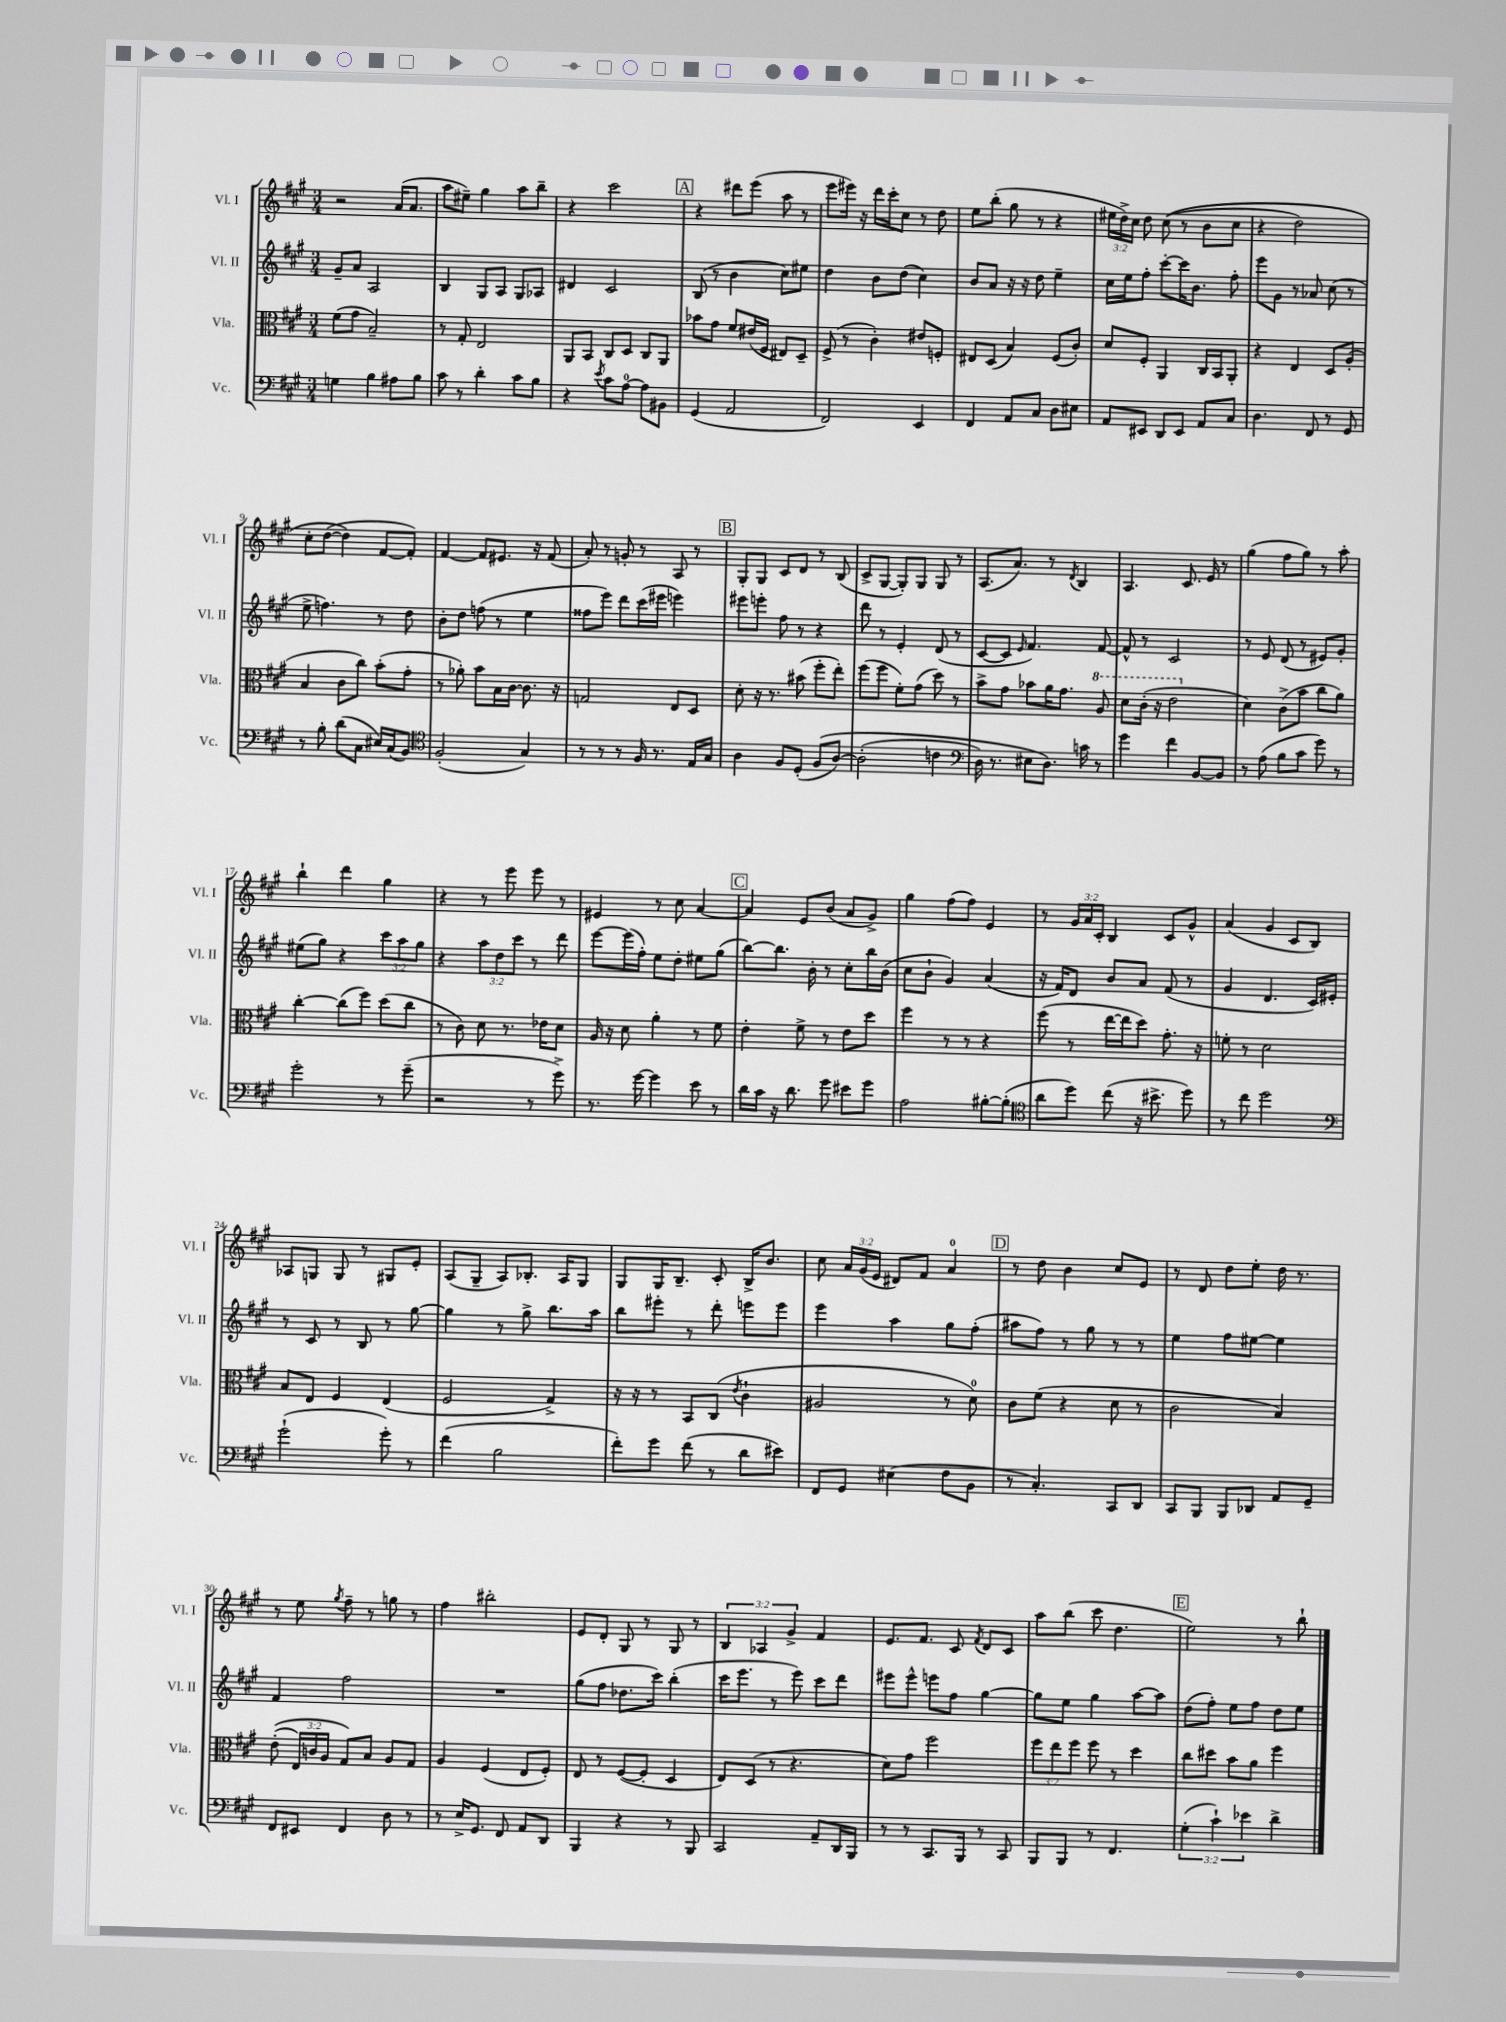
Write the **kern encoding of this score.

**kern	**kern	**kern	**kern
*part4	*part3	*part2	*part1
*staff4	*staff3	*staff2	*staff1
*I"Vc.	*I"Vla.	*I"Vl. II	*I"Vl. I
*I'Vc.	*I'Vla.	*I'Vl. II	*I'Vl. I
*clefF4	*clefC3	*clefG2	*clefG2
*k[f#c#g#]	*k[f#c#g#]	*k[f#c#g#]	*k[f#c#g#]
*M3/4	*M3/4	*M3/4	*M3/4
=1	=1	=1	=1
4Gn\	(8f#\L	8g#~/L	2r
.	8g#\J	8a/J	.
4B\	2B~/)	2A/	.
8A#X\L	.	.	(16a/KL
.	.	.	8.a/J
8B\J	.	.	.
=2	=2	=2	=2
8c#\	8r	4B/	8aa\L
8r	8G#'/	.	8ee#X~\J)
4d'\	2E/	8G#/L	4gg#\
.	.	8A/J	.
8c#\L	.	8G#/L	8aa\L
8B\J	.	8A-X/J	8bb~\J
=3	=3	=3	=3
4r	8AA/L	4d#X/	4r
.	8BB/J	.	.
8qe/	.	.	.
8c#\L	8C#/L	2c#/	2ccc#\
[8A\J	8D/J	.	.
8A\L]	8C#/L	.	.
8BB#X\J	8AA/J	.	.
!!LO:REH:place=s1:t=A
=4	=4	=4	=4
(4GG#/	8b-X\L	(8B/	4r
.	8g#\J	8r	.
2AA/	8f#/L	4b\	8ddd#X\L
.	(16e#X/L	.	(8eee\J
.	16F#/JJ	.	.
.	8E#X/L)	8cc#\L)	8aa\
.	8D~/J	8ee#X\J	8r
=5	=5	=5	=5
2FF#/)	(8F#^/	4dd\	8eee\L
.	8r	.	16eee#X\Jk)
.	.	.	16r
.	4c#'\)	8b\L	16ddd\LL
.	.	.	16ccc#'\J
.	.	(8dd\J	8cc#\J
4EE/	8e#X/L	4cc#\)	8r
.	8Fn'/J	.	8dd\
=6	=6	=6	=6
4FF#/	8E#X/L	8b/L	8ee\L
.	(8D/J	8a/J	(8bb'\J
8AA/L	4B/)	16r	8gg#\
.	.	16r	.
8C#/J	.	8dd\	8r
8D\L	(8F#/L	4ee~\	4r
8E#X\J	8c#'/J)	.	.
=7	=7	=7	=7
8AA/L	8d/L	16cc#\LL	24ee#X\LL
.	.	.	24dd^\)
.	.	16ee\J	.
.	.	.	24cc#\JJ
8EE#X/J	8F#'/J	8ff#'\J	8dd\
8DD/L	4AA/	[8ccc#'\L	((8cc#\
8EE#/J	.	16ccc#\K]	8r
.	.	8.b\J	.
8AA/L	16C#/LL	.	8b\L
.	16BB/J	.	.
8C#/J	8AA'/J	8ff#'\	8cc#\J
=8	=8	=8	=8
4.D\	4r	8eee\L	4r
.	.	8g#\J	.
.	4E/	8r	2dd\)
8FF#/	.	8a-X/	.
8r	8D/L	(8cc#\	.
8GG#/	(8A'/J	8r	.
!!LO:LB:g=z
=9	=9	=9	=9
8r	4B/	8ee^\	8cc#'\L
8B'\	.	4.ffn\)	([8dd\J
(8d\L	8c#\L	.	4dd\])
8C#\J	8cc#\J)	.	.
16E#X/LL)	(8b'\L	8r	[8f#/L
(16C#/J	.	.	.
8BB/J)	8g#'\J	8dd\	8f#'/J])
=10	=10	=10	=10
*clefC4	*	*	*
(2F#'/	8r	8b'\L	[4f#/
.	8a-X'\)	8dd\J	.
.	8b\L	(8ffn\	8f#/L]
.	16B\L	8r	8.e#X/J
.	[16c#\JJ	.	.
4G#/)	8.c#\]	4ee\	.
.	.	.	16r
.	.	.	(8f#/
.	16r	.	.
=11	=11	=11	=11
8r	2Gn/	8ff##X\L	8a'/)
8r	.	8eee\J)	8r
8r	.	8ddd\L	8gn'/
16F#/	.	(16ccc#\L	8r
8.r	.	16eee#X\JJ	.
.	8E/L	4eeen\)	8A/
16E/LL	8D/J	.	8r
16G#/JJ	.	.	.
!!LO:REH:place=s1:t=B
=12	=12	=12	=12
4A\	8d'\	8eee#X\L	8G#'/L
.	16r	8eeen'\J	8G#/J
.	8.r	.	.
8F#/L	.	8ff#\	8c#/L
(8D'/J	(8b#X\	8r	8d/J
(8F#/L	8ff#'\L	4r	8r
[8A/J)	8ee'\J)	.	(8B/
=13	=13	=13	=13
(2A'\]	(8ff#\L	8ddd\	8c#^/L
.	8ff#\J	8r	[8G#/J
.	8f#'\L)	4e'/	8G#'/L])
.	(8g#\J	.	8G#/J
4cn\	8dd\)	(8d/	8G#/
.	8r	8r	8r
=14	=14	=14	=14
*clefF4	*	*	*
16D\)	8b^\L	[8c#/L	(8.A/L
8.r	.	.	.
.	8g#\J	8c#/J]	.
.	.	.	8.a/J)
.	.	16qqe/	.
8E#X\L	8b-X\L	4.f#/)	.
8.D\J)	16a\K	.	8r
.	8.g#\J	.	.
.	.	.	8qd/
.	.	.	4B/
16cn\	.	.	.
*	*8va	*	*
8r	8a/	[8f#/	.
=15	=15	=15	=15
4g#\	8dd\L	8f#^^/]	4.A/
.	(16cc#'\Jk	8r	.
.	16r	.	.
4f#\	2ee\	2c#/	.
.	.	.	8.c#/
[8BB/L	.	.	.
.	.	.	16e/
8BB/J]	.	.	8r
=16	=16	=16	=16
*	*X8va	*	*
8r	4d\)	8r	(4gg#\
(8A\	.	8e/	.
8B\L	(8c#^\L	(8d/	8ff#\L
8c#\J	8b\J	8r	8gg#\J)
8g#\)	8cc#\L	8e#X/L)	8r
8r	8a\J)	8g#'/J	8aa'\
!!LO:LB:g=z
=17	=17	=17	=17
2g#'\	[4cc#'\	(8ee#X\L	4bb`\
.	.	8gg#\J)	.
.	(8cc#\L]	4r	4ddd\
.	8ff#\J)	.	.
8r	(8dd\L	12ccc#\L	4gg#\
.	.	12aa\	.
(8g#~\	8cc#\J	.	.
.	.	12gg#\J	.
=18	=18	=18	=18
2r	8r	4r	4r
.	8c#\)	.	.
.	8d\	12aa\L	8r
.	.	12dd\	.
.	8.r	.	8eee\
.	.	12ccc#\J	.
8r	.	8r	8eee\
.	16e-X\KL	.	.
8g#^\)	8d\J	8ddd\	8r
=19	=19	=19	=19
8.r	16A/	[8eee\L	4e#X/
.	16r	.	.
.	8d\	(16eee\L]	.
[16g#\	.	16ff#'\JJ)	.
4g#\]	4a'\	8ee\L	8r
.	.	8dd'\J	8cc#\
8e\	8r	8ee#X\L	[4a/
8r	8f#\	(8gg#\J	.
!!LO:REH:place=s1:t=C
=20	=20	=20	=20
16d\LL	4e'\	[8bb\L)	4a/]
16c#\JJ	.	.	.
16r	.	8.bb\J]	.
8.d\	.	.	.
.	8f#^\	.	8e/L
.	.	16b'\	.
8g#\	8r	8r	(8b/J
8e#X\L	8e\L	8cc#'\L	8a/L
8g#\J	8dd\J	16bb\L	8g#^/J)
.	.	(16b\JJ	.
=21	=21	=21	=21
2A\	4ff#\	8cc#\L	4gg#\
.	.	8b`\J	.
.	8r	4g#/)	(8ff#\L
.	8r	.	8ff#\J)
[8B#X'\L	4r	(4a/	4e/
(8B#'\J]	.	.	.
=22	=22	=22	=22
*clefC4	*	*	*
8a\L	(8ff#\	16r	8r
.	.	16f#/KL)	.
8dd\J)	8r	8d/J	24g#/LL
.	.	.	24a/
.	.	.	24c#'/JJ
(8cc#\	[16ee\LL	8b/L	4B/
.	16ee\J]	.	.
16r	8dd\J)	8a/J	.
8.b#X^\	.	.	.
.	8.g#'\	(8f#/	8c#/L
8dd\)	.	8r	8g#^^/J
.	16r	.	.
=23	=23	=23	=23
8r	8fn'\	4g#/	(4a/
8cc#\	8r	.	.
2dd\	2d\	4.d/	4g#/
.	.	.	8c#/L
.	.	16c#/LL)	8B/J)
.	.	16e#X'/JJ	.
!!LO:LB:g=z
=24	=24	=24	=24
*clefF4	*	*	*
(2g#`\	8B/L	8r	8A-X/L
.	8E/J	8c#/	8Gn/J
.	4F#/	8r	8G/
.	.	8B/	8r
8g#'\)	(4E/	8r	8G#X/L
8r	.	[8gg#\	8e'/J
=25	=25	=25	=25
(4f#\	2F#/	4gg#\]	(8A/L
.	.	.	8G#~/J
2B\	.	8r	8A/L)
.	.	8gg#^\	8.B-X'/J
.	4G#^/)	8.bb\L	.
.	.	.	16A/KL
.	.	.	8G#/J
.	.	16aa\Jk	.
=26	=26	=26	=26
8f#'\L)	16r	8bb\L	8G#/L
.	16r	.	.
8g#\J	8r	8eee#X'\J	16G#/K
.	.	.	8.B~/J
(8f#\	8BB/L	8r	.
8r	(8C#/J	8ddd'\	8c#'/
.	8qe/	.	.
8d\L	4c#`\	8eeen\L	16B^/KL
.	.	.	8.b/J
8e#X\J)	.	8eee\J	.
=27	=27	=27	=27
8FF#/L	2A#X/	4eee\	8cc#\
8GG#/J	.	.	24a/LL
.	.	.	(24g#/
.	.	.	24e/JJ
(4E#X\	.	4aa\	8d#X/L)
.	.	.	8f#/J
8F#\L	8r	8gg#\L	4a/
8BB\J	8d\)	(8ff#'\J	.
!!LO:REH:place=s1:t=D
=28	=28	=28	=28
8r	8c#\L	8aa#X\L	8r
4.C#'/)	(8f#\J	8ff#\J)	8dd\
.	4r	8r	4b\
.	.	8gg#\	.
8CC#/L	8d\	8r	8cc#/L
8DD/J	8r	8r	8e/J
=29	=29	=29	=29
8CC#/L	2c#\	4ee\	8r
8BBB/J	.	.	8d/
8BBB/L	.	8ff#\L	8dd\L
8DD-X/J	.	[8ee#X\J	8ee'\J
8AA/L	4B/)	4ee#\]	16dd\
.	.	.	8.r
8GG#~/J	.	.	.
!!LO:LB:g=z
=30	=30	=30	=30
8FF#/L	((8e'\	4f#/	8r
8EE#X/J	24E/LL)	.	8ee\
.	24cn/	.	.
.	24A/JJ	.	.
.	.	.	8qgg#/
4FF#/	8G#/L)	2ff#\	8ff#~\
.	8B/J	.	8r
8D\	8A/L	.	8ggn\
8r	8G#/J	.	8r
=31	=31	=31	=31
8r	4A/	2.r	4ff#\
16E^/KL	.	.	.
8.GG#/J	.	.	.
.	(4F#/	.	2bb#X'\
8FF#/	.	.	.
8AA/L	8E/L	.	.
8DD/J	8F#'/J)	.	.
=32	=32	=32	=32
4BBB/	8E/	(8gg#\L	8e/L
.	8r	8ff#\J	8d'/J
4r	([8F#/L	8.dd-X\L	8G#/
.	8F#'/J]	.	8r
.	.	16ccc#\Jk)	.
8r	4D/	(4bb'\	8G#/
8BBB/	.	.	8r
=33	=33	=33	=33
2CC#/	8E/L)	16ccc#\KL	6B/
.	.	8.eee\J	.
.	(8D/J	.	.
.	.	.	6A-X/
.	8r	8r	.
.	.	.	6g#^/
.	4.r	8eee\)	.
8AA~/L	.	8ccc#\L	4f#/
16DD/L	.	8ddd\J	.
16BBB/JJ	.	.	.
=34	=34	=34	=34
8r	8d\L)	8eee#X\L	8.e/L
8r	8g#\J	8eee#^^\J	.
.	.	.	8.f#/J
8.CC#/L	2ff#\	8eeen\L	.
.	.	8ff#\J	8c#/
16BBB/Jk	.	.	.
.	.	.	8qf#/
8r	.	[4gg#\	8d/L
8CC#/	.	.	8c#/J
=35	=35	=35	=35
8BBB/L	12ff#\L	8gg#\L]	8aa\L
.	12ee\	.	.
8BBB/J	.	8ee\J	(8bb\J
.	12ff#\J	.	.
8r	8ff#\	4gg#\	8ccc#\
4.FF#/	8r	.	4.dd\
.	4dd\	[8aa\L	.
.	.	8aa\J]	.
!!LO:REH:place=s1:t=E
=36	=36	=36	=36
(6G#'\	8cc#\L	(8dd\L	2ee\)
.	8dd#X\J	8ff#'\J)	.
6c#`\)	.	.	.
.	8b\L	8ee\L	.
6e-X\	.	.	.
.	8a\J	8ff#\J	.
4d^\	4ff#\	8dd\L	8r
.	.	8ee\J	8bb`\
==	==	==	==
*-	*-	*-	*-
